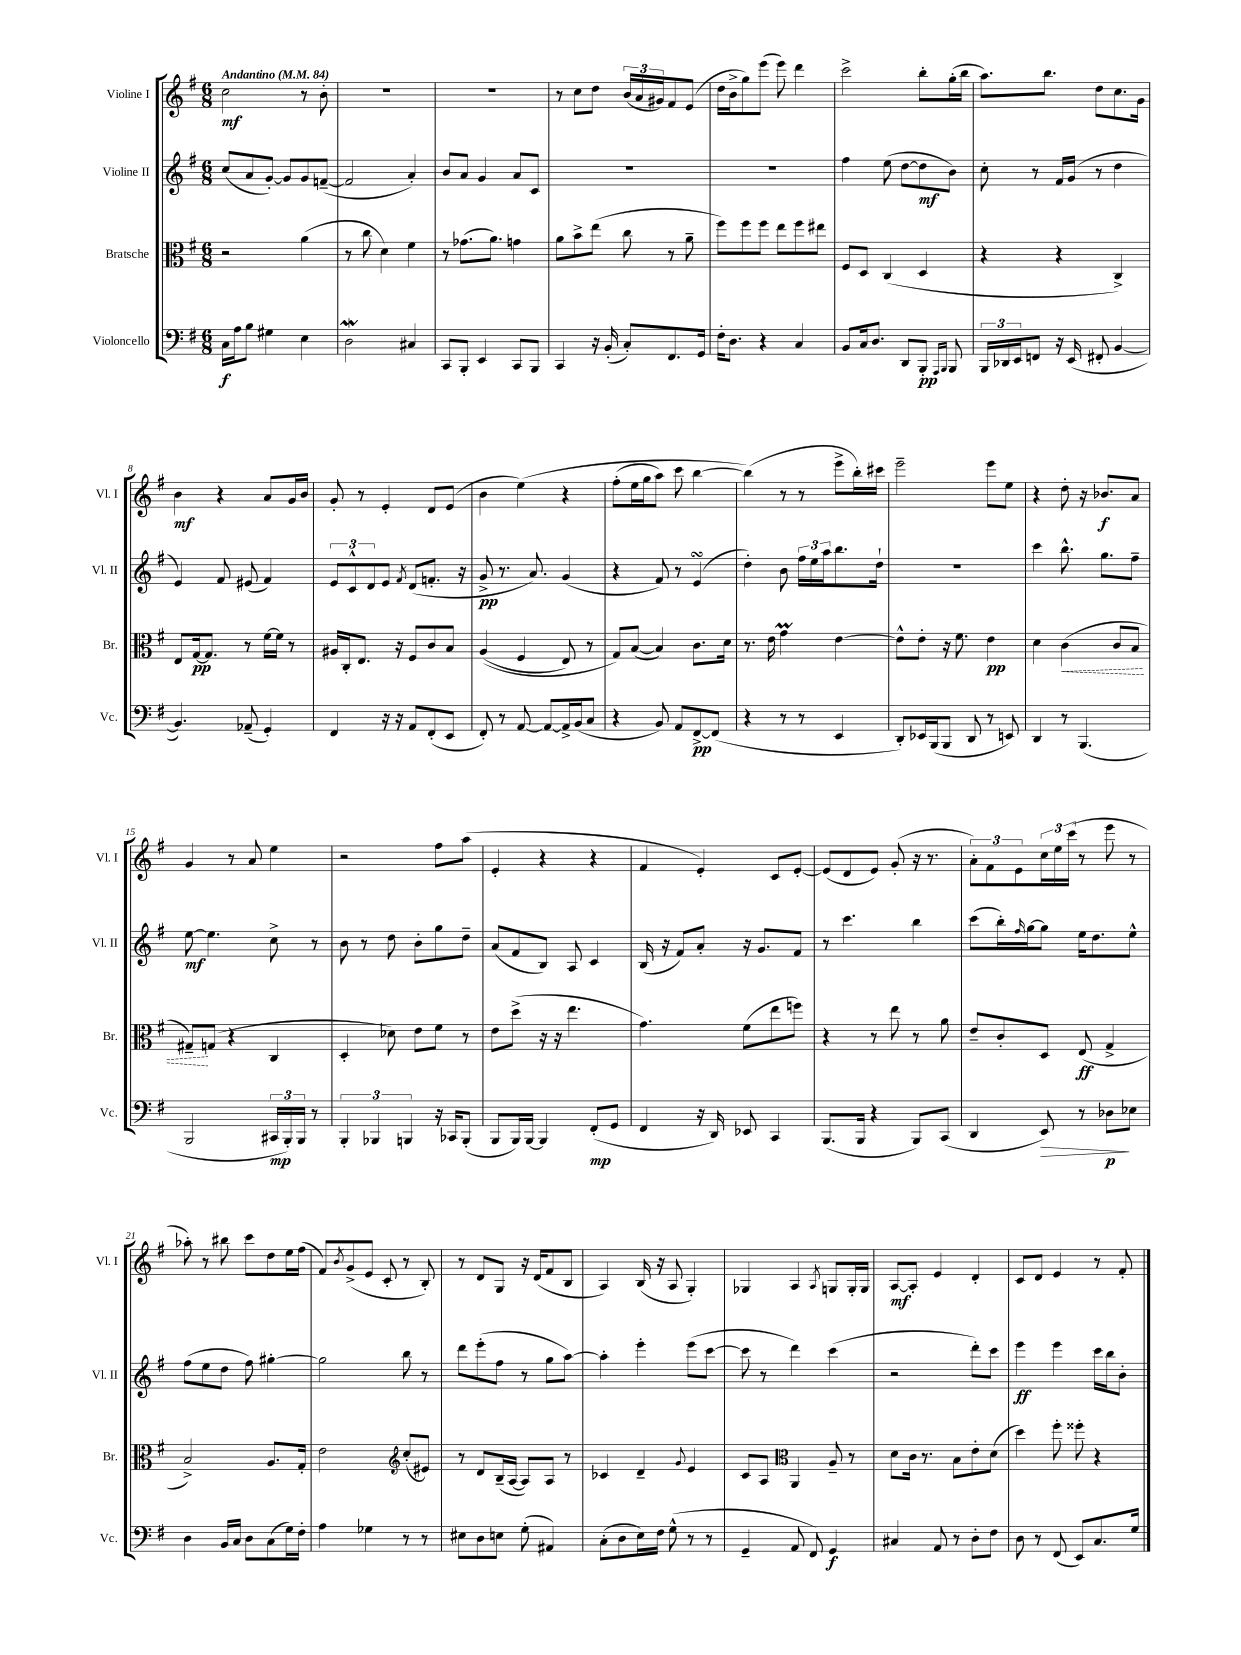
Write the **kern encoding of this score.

**kern	**kern	**kern	**kern
*staff4	*staff3	*staff2	*staff1
*clefF4	*clefC3	*clefG2	*clefG2
*k[f#]	*k[f#]	*k[f#]	*k[f#]
*M6/8	*M6/8	*M6/8	*M6/8
*MM84	*MM84	*MM84	*MM84
16C	2r	(8cc	2cc
16A	.	.	.
8B	.	8a	.
4G#	.	[8g')	.
.	.	8g]	.
4E	(4a	8g	8r
.	.	([8f~	8b'
=	=	=	=
2D	8r	2f]	2.r
.	8cc	.	.
.	4d)	.	.
4C#	4f#	4a')	.
=	=	=	=
8CC	8r	8b	2.r
8BBB'	(8.g-	8a	.
4EE	.	4g	.
.	8.a)	.	.
8CC	4g	8a	.
8BBB	.	8c	.
=	=	=	=
4CC	8a	2.r	8r
.	8b^	.	8cc
16r	(8ee	.	8dd
(16BB'	.	.	.
8C')	8cc	.	(24b
.	.	.	24a
.	.	.	24g#)
8.FF#	8r	.	8f#
.	8a~	.	(8e
16GG	.	.	.
=	=	=	=
16F#'	8ff#)	2.r	16dd
8.D	.	.	16b^
.	8ff#	.	8gg)
4r	8ff#	.	(8eee
.	8ee	.	8eee)
4C	8ff#	.	4ddd
.	8ee#	.	.
=	=	=	=
8BB	8F#	4ff#	2ccc^
16C	8D	.	.
8.D	.	.	.
.	(4C	(8ee	.
8DD	.	[8dd	.
8BBB'	4D	8dd]	8bb'
16qqAAA	.	.	.
16qqBBB	.	.	.
8BBB	.	8b)	(16gg'
.	.	.	16bb
=	=	=	=
24BBB	4r	8cc'	8.aa)
24DD-	.	.	.
24EE	.	.	.
8FF	.	8r	.
.	.	.	8.bb
16r	4r	16f#	.
(16EE	.	(16g	.
8FF#'	.	8r	8dd
[4BB	4C^)	4dd	8.cc
.	.	.	16g
=	=	=	=
4.BB])	8E	4e)	4b
.	[16G	.	.
.	8.G]	.	.
.	.	8f#	4r
(8AA-~	8r	(8e#	.
4GG')	[16f#	4f#)	8a
.	16f#]	.	.
.	8r	.	16g
.	.	.	16b
=	=	=	=
4FF#	16A#	12e	8g'
.	16C'	.	.
.	.	12c^^	.
.	8.E	.	8r
.	.	12d	.
16r	.	8e	4e'
16r	16r	.	.
.	.	8qf#	.
8AA	8F#	(8d	.
(8FF#'	8c	8.f'	8d
8EE	8B	.	(8e
.	.	16r	.
=	=	=	=
8FF#')	&((4A	8g^	4b
8r	.	8.r	.
[8AA	4F#	.	&(4ee)
.	.	8.a)	.
8AA_	.	.	.
16AA^]	8E)	(4g	4r
(16BB	.	.	.
8C	8r	.	.
=	=	=	=
4r	8G&)	4r	(8ff#'
.	([8B	.	16ee
.	.	.	16gg
8BB)	4B])	8f#)	8aa)
8AA	.	8r	8ccc
[8FF#^	8.c	(4e	[4bb
(8FF#]	.	.	.
.	16d	.	.
=	=	=	=
4r	8.r	4dd')	(4bb]&)
.	16e	.	.
8r	4g	8b	8r
8r	.	24ff#	8r
.	.	24ee	.
.	.	24aa	.
4EE	[4e	8.bb	8eee^
.	.	.	16bb')
.	.	16dd`	16ccc#
=	=	=	=
8DD')	8e^^]	2.r	2eee~
16EE-	8e'	.	.
(16BBB	.	.	.
8BBB	16r	.	.
.	8.f#	.	.
8DD	.	.	.
8r	4e	.	8eee
8EE)	.	.	8ee
=	=	=	=
4DD	4d	4ccc	4r
8r	(4c	8.bb^^	8dd'
(4.BBB	.	.	16r
.	.	8.gg	8.b-
.	8c	.	.
.	8B	8ff#~	8a
=	=	=	=
2BBB	8G#~)	[8ee	4g
.	(8G	4.ee]	.
.	4r	.	8r
.	.	.	8a
24CC#	4C	8cc^	4ee
24BBB')	.	.	.
24BBB	.	.	.
8r	.	8r	.
=	=	=	=
6BBB'	4D'	8b	2r
.	.	8r	.
6BBB-	.	.	.
.	8d-)	8dd	.
6BBB	.	.	.
.	8e	8b'	.
16r	8f#	8gg	8ff#
16CC-	.	.	.
(8BBB'	8r	8dd~	(8aa
=	=	=	=
8BBB	8e	(8a	4e'
16BBB)	(8dd^	8f#	.
[16BBB	.	.	.
4BBB]	16r	8B)	4r
.	16r	.	.
.	4.ee	8A	.
(8FF#'	.	4c	4r
8GG	.	.	.
=	=	=	=
4FF#	4.g)	(16B	4f#
.	.	16r	.
.	.	8f#)	.
16r	.	8a'	4e')
16DD)	.	.	.
8EE-	(8f#	16r	.
.	.	8.g	.
4CC	8ee	.	8c
.	8ff)	8f#	[8e'
=	=	=	=
(8.BBB	4r	8r	(8e]
.	.	4.ccc	8d
16BBB	.	.	.
4r	8r	.	8e)
.	8ee	.	(8g'
8BBB)	8r	4bb	16r
.	.	.	8.r
(8CC	8a	.	.
=	=	=	=
4DD	8e~	(8ccc	12a')
.	.	.	12f#
.	8c'	16bb')	.
.	.	.	12e
.	.	16qqff#	.
.	.	[16gg	.
8EE)	8D	8gg]	24cc
.	.	.	24ee
.	.	.	(24ccc
8r	(8E	16ee	8r
.	.	8.dd	.
8D-	4G^	.	8eee
8E-	.	8ee^^	8r
=	=	=	=
4D	2B^)	(8ff#	8aa-')
.	.	8ee	8r
16BB	.	8dd	8bb#
16C	.	.	.
8D	.	8ff#)	8ccc
(8C	8.A	[4gg#'	8dd
16G)	.	.	16ee
16F#'	16G'	.	(16ff#
=	=	=	=
4A	2e	2gg#]	8f#)
.	.	.	8qb
.	.	.	(8g^
4G-	.	.	8e
.	.	.	8c'
*	*clefG2	*	*
8r	(8cc'	8bb	8r
8r	8e#)	8r	8B')
=	=	=	=
8E#	8r	8ddd	8r
8D	8d	(8eee'	8d
8E	(16B~	8ff#	8G
.	[16A	.	.
(8G'	8A])	8r	16r
.	.	.	(16d
4AA#)	8A	8gg	8f#
.	8r	[8aa)	8B
=	=	=	=
(8C'	4c-	4aa']	4A)
8D	.	.	.
16E)	4d~	4eee'	(16B
16F#	.	.	16r
(8G^^	.	.	8A
.	8qqg	.	.
8r	4e	(8eee	4G')
8r	.	[8ccc	.
=	=	=	=
4GG~	8c	8ccc]	4G-
.	8A	8r	.
*	*clefC3	*	*
8AA	4AA	4ddd)	4A
8FF#)	.	.	.
.	.	.	8qA
4GG	8A~	(4ccc	8G
.	8r	.	16G'
.	.	.	16G
=	=	=	=
4C#	8d	2r	[8A
.	16c	.	8A']
.	8.r	.	.
8AA	.	.	4e
8r	8B	.	.
8D'	8e'	8ddd')	4d'
8F#	(8d	8ccc	.
=	=	=	=
8D	4dd)	4eee	8c
8r	.	.	8d
(8FF#	8ff#'	4eee	4e
8EE)	8ff##'	.	.
8.C	4r	16ccc	8r
.	.	16bb	.
.	.	8b'	8f#'
16G	.	.	.
==	==	==	==
*-	*-	*-	*-
